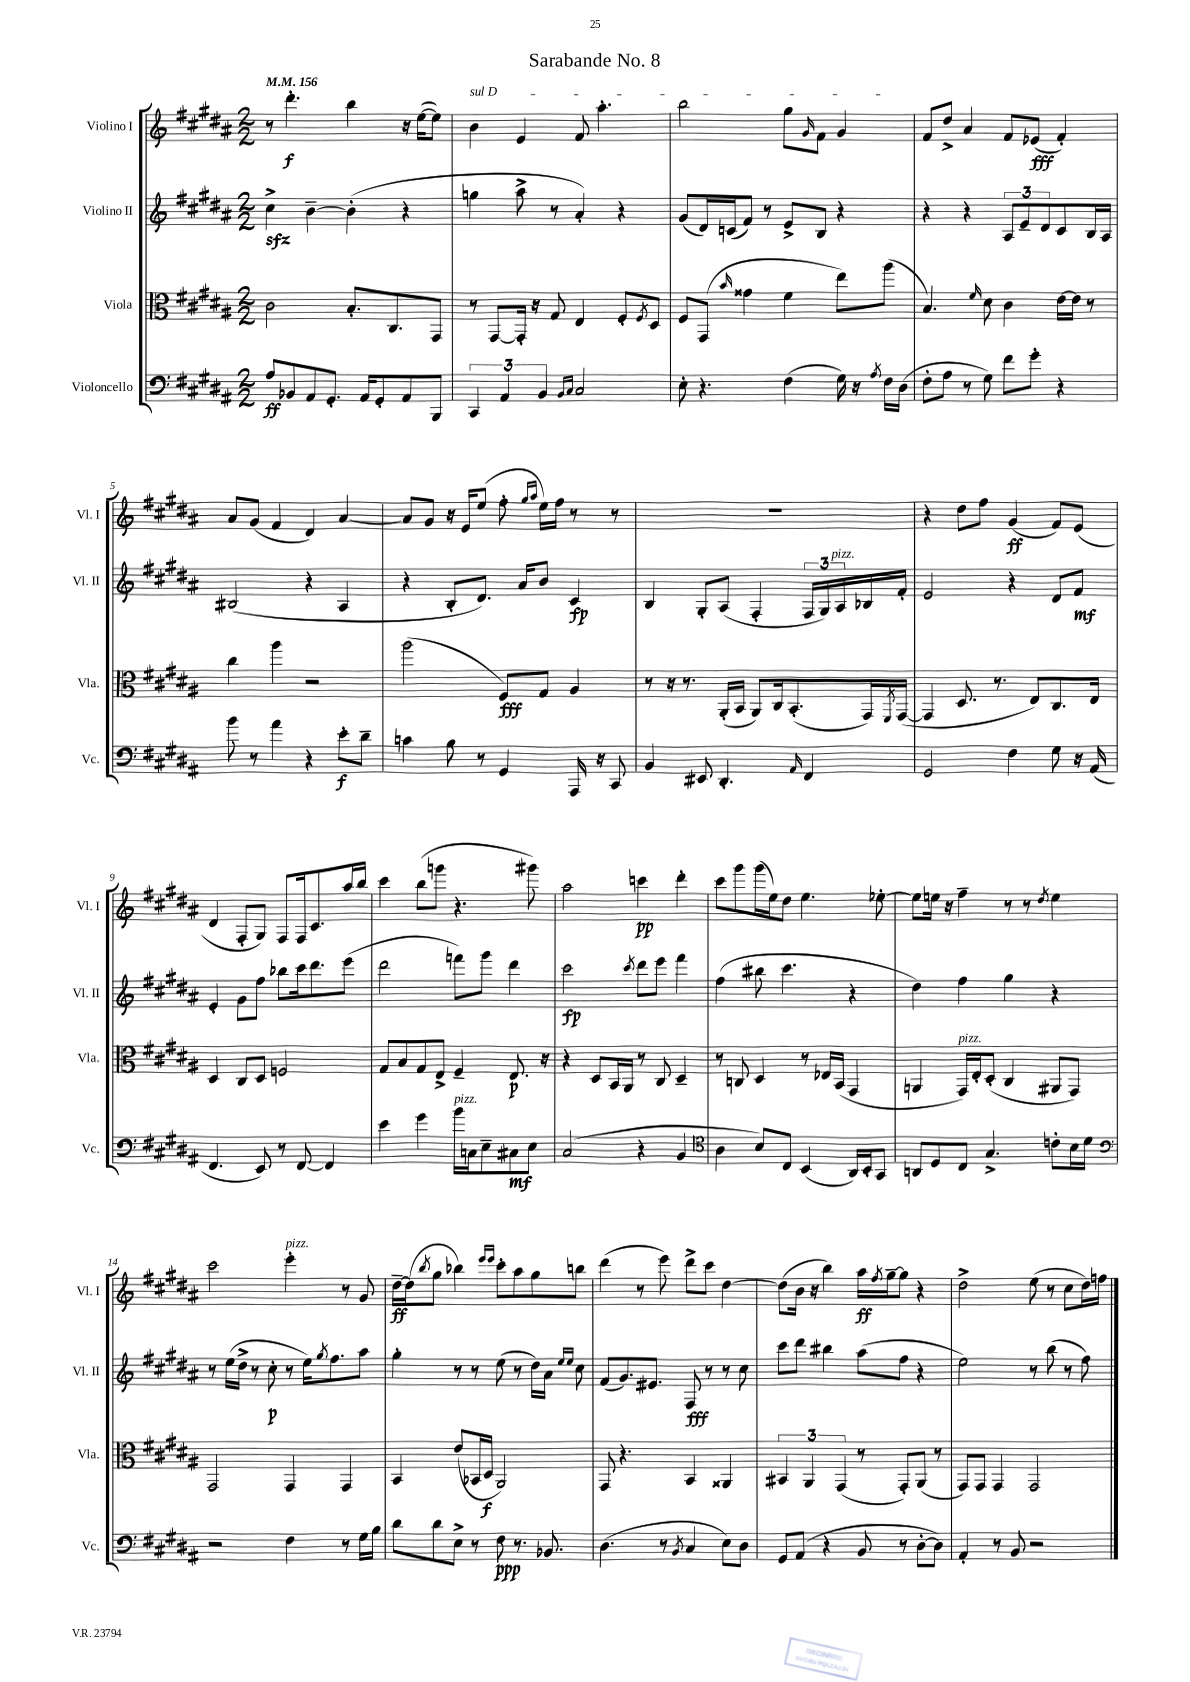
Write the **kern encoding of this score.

**kern	**dynam	**kern	**dynam	**kern	**dynam	**kern	**dynam
*part4	*part4	*part3	*part3	*part2	*part2	*part1	*part1
*staff4	*staff4	*staff3	*staff3	*staff2	*staff2	*staff1	*staff1
*I"Violoncello	*	*I"Viola	*	*I"Violino II	*	*I"Violino I	*
*I'Vc.	*	*I'Vla.	*	*I'Vl. II	*	*I'Vl. I	*
*clefF4	*	*clefC3	*	*clefG2	*	*clefG2	*
*k[f#c#g#d#a#]	*	*k[f#c#g#d#a#]	*	*k[f#c#g#d#a#]	*	*k[f#c#g#d#a#]	*
*M2/2	*	*M2/2	*	*M2/2	*	*M2/2	*
*MM156	*	*MM156	*	*MM156	*	*MM156	*
=1	=1	=1	=1	=1	=1	=1	=1
8A#/L	ff	2c#\	.	4cc#zz^\	.	8r	.
8BB-X/	.	.	.	.	.	4.ddd#'\	f
8AA#/	.	.	.	[4b~\	.	.	.
8.GG#'/J	.	.	.	.	.	.	.
.	.	8.B'/L	.	(4b'\]	.	4bb\	.
16AA#/KL	.	.	.	.	.	.	.
8GG#'/	.	.	.	.	.	.	.
.	.	8.C#/	.	.	.	.	.
8AA#/	.	.	.	4r	.	16r	.
.	.	.	.	.	.	([16ee\KL	.
8BBB/J	.	8GG#/J	.	.	.	8ee\J])	.
=2	=2	=2	=2	=2	=2	=2	=2
!	!	!	!	!	!	!LO:TX:a:i:t=sul D	!
6CC#/	.	8r	.	4ggn\	.	4b\	.
.	.	[8GG#/L	.	.	.	.	.
6AA#/	.	.	.	.	.	.	.
.	.	16GG#'/Jk]	.	8aa#^\	.	4e/	.
.	.	16r	.	.	.	.	.
6BB/	.	.	.	.	.	.	.
.	.	8G#/	.	8r	.	.	.
16qqBB/LL	.	.	.	.	.	.	.
16qqC#/JJ	.	.	.	.	.	.	.
2C#/	.	4E/	.	4a#'/)	.	8f#/	.
.	.	.	.	.	.	4.aa#'\	.
.	.	8F#'/L	.	4r	.	.	.
.	.	8qF#/	.	.	.	.	.
.	.	8D#/J	.	.	.	.	.
=3	=3	=3	=3	=3	=3	=3	=3
8E'\	.	8F#/L	.	(8g#/L	.	2bb\	.
4.r	.	(8GG#/J	.	16d#/L)	.	.	.
.	.	.	.	(16cn/J	.	.	.
.	.	16qqb/	.	.	.	.	.
.	.	4g##X\	.	8f#/J)	.	.	.
.	.	.	.	8r	.	.	.
(4F#\	.	4f#\	.	8e^/L	.	8gg#\L	.
.	.	.	.	.	.	16qqg#/	.
.	.	.	.	8B/J	.	8f#\J	.
16G#\)	.	8ee\L)	.	4r	.	4g#/	.
16r	.	.	.	.	.	.	.
8qA#/	.	.	.	.	.	.	.
16F#\LL	.	(8aa#\J	.	.	.	.	.
(16D#\JJ	.	.	.	.	.	.	.
=4	=4	=4	=4	=4	=4	=4	=4
8F#'\L	.	4.B/)	.	4r	.	8f#/L	.
8A#\J	.	.	.	.	.	8dd#^/J	.
8r	.	.	.	4r	.	4a#/	.
.	.	16qqf#/	.	.	.	.	.
8G#\)	.	8d#\	.	.	.	.	.
8f#\L	.	4c#\	.	12A#/L	.	8f#/L	.
.	.	.	.	12e~/	.	.	.
8g#'\J	.	.	.	.	.	(8e-X/J	fff
.	.	.	.	12d#/	.	.	.
4r	.	[16e\LL	.	8c#/	.	4f#'/)	.
.	.	16e\JJ]	.	.	.	.	.
.	.	8r	.	16B/L	.	.	.
.	.	.	.	16A#/JJ	.	.	.
!!LO:LB:g=z
=5	=5	=5	=5	=5	=5	=5	=5
8b\	.	4cc#\	.	(2B#X/	.	8a#/L	.
8r	.	.	.	.	.	(8g#/J	.
4a#\	.	4aa#\	.	.	.	4f#/	.
4r	.	2r	.	4r	.	4d#/)	.
8e'\L	f	.	.	4A#/	.	[4a#/	.
8d#~\J	.	.	.	.	.	.	.
=6	=6	=6	=6	=6	=6	=6	=6
4cn\	.	(2aa#\	.	4r	.	8a#/L]	.
.	.	.	.	.	.	8g#/J	.
8B\	.	.	.	8B'/L	.	16r	.
.	.	.	.	.	.	16e/KL	.
8r	.	.	.	8.d#/J)	.	(8ee/J	.
4GG#/	.	8F#/L)	fff	.	.	8ff#'\	.
.	.	.	.	16a#/KL	.	.	.
.	.	.	.	.	.	16qqgg#/LL	.
.	.	.	.	.	.	16qqaa#/JJ	.
.	.	8G#/J	.	8b/J	.	16ee\LL)	.
.	.	.	.	.	.	16ff#\JJ	.
16AAA#/	.	4A#/	.	4c#/	fp	8r	.
16r	.	.	.	.	.	.	.
8CC#/	.	.	.	.	.	8r	.
=7	=7	=7	=7	=7	=7	=7	=7
4BB/	.	8r	.	4B/	.	1r	.
.	.	16r	.	.	.	.	.
.	.	8.r	.	.	.	.	.
8EE#X/	.	.	.	8G#'/L	.	.	.
4.DD#'/	.	(16AA#'/LL	.	(8A#/J	.	.	.
.	.	16BB/JJ	.	.	.	.	.
.	.	8AA#/L)	.	4F#'/	.	.	.
.	.	16C#/k	.	.	.	.	.
.	.	(8.BB'/	.	.	.	.	.
16qqAA#/	.	.	.	.	.	.	.
4FF#/	.	.	.	24F#/LL	.	.	.
.	.	.	.	24G#/)	.	.	.
!	!	!	!	!LO:TX:a:i:t=pizz.	!	!	!
.	.	.	.	24A#/	.	.	.
.	.	16GG#/L)	.	16B-X/	.	.	.
.	.	8qFF#/	.	.	.	.	.
.	.	([16GG#/JJ	.	16f#'/JJ	.	.	.
=8	=8	=8	=8	=8	=8	=8	=8
2GG#/	.	4GG#/]	.	2e/	.	4r	.
.	.	8.D#/	.	.	.	8dd#\L	.
.	.	.	.	.	.	8ff#\J	.
.	.	8.r	.	.	.	.	.
4F#\	.	.	.	4r	.	(4g#/	ff
.	.	8E/L)	.	.	.	.	.
8G#\	.	8.C#/	.	8d#/L	.	8f#/L)	.
16r	.	.	.	8f#/J	mf	(8e/J	.
(16AA#/	.	16E/Jk	.	.	.	.	.
!!LO:LB:g=z
=9	=9	=9	=9	=9	=9	=9	=9
4.FF#/	.	4D#/	.	4e'/	.	4d#/	.
.	.	8C#/L	.	8g#\L	.	8F#'/L	.
8EE/)	.	8D#/J	.	8ff#\J	.	8G#/J)	.
8r	.	2Fn/	.	8bb-X\L	.	8F#/L	.
[8FF#/	.	.	.	16ccc#\k	.	16F#/k	.
.	.	.	.	8.ddd#\	.	8.c#/	.
4FF#/]	.	.	.	.	.	.	.
.	.	.	.	(8eee\J	.	16aa#/L	.
.	.	.	.	.	.	16bb/JJ	.
=10	=10	=10	=10	=10	=10	=10	=10
4e\	.	8G#/L	.	2ddd#\	.	4ccc#\	.
.	.	8B/	.	.	.	.	.
4g#\	.	8G#/	.	.	.	(8bb\L	.
.	.	8E^/J	.	.	.	8gggn\J	.
!LO:TX:a:i:t=pizz.	!	!	!	!	!	!	!
16b\LL	.	4F#~/	.	8fffn\L)	.	4.r	.
16Cn\J	.	.	.	.	.	.	.
8E~\	.	.	.	8ggg#\J	.	.	.
8C#X\	mf	8.E/	p	4ddd#\	.	.	.
8E\J	.	.	.	.	.	8ggg#X\)	.
.	.	16r	.	.	.	.	.
=11	=11	=11	=11	=11	=11	=11	=11
(2C#/	.	4r	.	2ccc#\	fp	2aa#\	.
.	.	8D#/L	.	.	.	.	.
.	.	16BB/L	.	.	.	.	.
.	.	16AA#/JJ	.	.	.	.	.
.	.	.	.	8qccc#/	.	.	.
4r	.	8r	.	8ddd#\L	.	4cccn\	pp
.	.	8C#/	.	8eee\J	.	.	.
4BB/	.	4D#~/	.	4fff#\	.	4ddd#'\	.
=12	=12	=12	=12	=12	=12	=12	=12
*clefC4	*	*	*	*	*	*	*
4A#\	.	8r	.	(4ff#\	.	8ccc#\L	.
.	.	8Cn/	.	.	.	8ggg#\	.
8B/L)	.	4D#/	.	8bb#X\	.	(16ggg#\L	.
.	.	.	.	.	.	16ee\J)	.
8C#/J	.	.	.	4.ccc#\	.	8dd#\J	.
(4BB/	.	8r	.	.	.	4.ee\	.
.	.	16E-X/LL	.	.	.	.	.
.	.	(16BB/JJ	.	.	.	.	.
16AA#/LL)	.	4GG#/	.	4r	.	.	.
16BB'/J	.	.	.	.	.	.	.
8GG#/J	.	.	.	.	.	[8ee-X'\	.
=13	=13	=13	=13	=13	=13	=13	=13
8AAn/L	.	4AAn/	.	4dd#\)	.	8ee-\L]	.
8D#/	.	.	.	.	.	16een\Jk	.
.	.	.	.	.	.	16r	.
!	!	!LO:TX:a:i:t=pizz.	!	!	!	!	!
8C#/J	.	16GG#/LL)	.	4ff#\	.	4ff#~\	.
.	.	16E'/J	.	.	.	.	.
4.G#^/	.	(8D#'/J	.	.	.	.	.
.	.	4C#/	.	4gg#\	.	8r	.
.	.	.	.	.	.	8r	.
.	.	.	.	.	.	8qdd#/	.
8cn'\L	.	8AA#X/L	.	4r	.	4ee\	.
16B\L	.	8GG#/J)	.	.	.	.	.
16d#\JJ	.	.	.	.	.	.	.
!!LO:LB:g=z
=14	=14	=14	=14	=14	=14	=14	=14
*clefF4	*	*	*	*	*	*	*
2r	.	2GG#/	.	8r	.	2ccc#\	.
.	.	.	.	(16ee\LL	.	.	.
.	.	.	.	16dd#^\JJ	.	.	.
.	.	.	.	8r	.	.	.
.	.	.	.	8cc#'\	p	.	.
!	!	!	!	!	!	!LO:TX:a:i:t=pizz.	!
4F#\	.	4GG#/	.	8r	.	4eee'\	.
.	.	.	.	16ee\KL)	.	.	.
.	.	.	.	8qgg#/	.	.	.
.	.	.	.	8.ff#\	.	.	.
8r	.	4GG#/	.	.	.	8r	.
16G#\LL	.	.	.	8aa#\J	.	8g#/	.
16B\JJ	.	.	.	.	.	.	.
=15	=15	=15	=15	=15	=15	=15	=15
8d#\L	.	4BB/	.	4gg#'\	.	[16dd#~\LL	ff
.	.	.	.	.	.	(16dd#\J]	.
.	.	.	.	.	.	8qbb/	.
8d#\	.	.	.	.	.	8gg#\J	.
8E^\J	.	(8e/L	.	8r	.	4bb-X\)	.
8r	.	16BB-X/L	.	8r	.	.	.
.	.	16D#/JJ	f	.	.	.	.
.	.	.	.	.	.	16qqeee/LL	.
.	.	.	.	.	.	16qqeee/JJ	.
8F#\	ppp	2AA#/)	.	(8ee\	.	8ccc#'\L	.
8.r	.	.	.	8r	.	8aa#\	.
.	.	.	.	16dd#\LL)	.	8gg#\	.
8.BB-X/	.	.	.	16a#\JJ	.	.	.
.	.	.	.	16qqee/LL	.	.	.
.	.	.	.	16qqee/JJ	.	.	.
.	.	.	.	8cc#\	.	8bbn\J	.
=16	=16	=16	=16	=16	=16	=16	=16
(4.D#\	.	8GG#/	.	(8f#/L	.	(4ddd#\	.
.	.	4.r	.	8.g#/)	.	.	.
.	.	.	.	.	.	8r	.
.	.	.	.	8.e#X/J	.	.	.
8r	.	.	.	.	.	8eee\)	.
8qBB/	.	.	.	.	.	.	.
4C#/	.	4BB/	.	8F#/	fff	8ddd#^\L	.
.	.	.	.	8r	.	8ccc#\J	.
8E\L)	.	4AA##X/	.	8r	.	[4dd#\	.
8D#\J	.	.	.	8cc#\	.	.	.
=17	=17	=17	=17	=17	=17	=17	=17
8GG#/L	.	6BB#X/	.	8ccc#\L	.	(8dd#\L]	.
(8AA#/J	.	.	.	8ddd#\J	.	16b\Jk	.
.	.	6AA#/	.	.	.	.	.
.	.	.	.	.	.	16r	.
4r	.	.	.	4bb#X\	.	4bb\)	.
.	.	(6GG#/	.	.	.	.	.
8BB/	.	8r	.	(8aa#\L	.	16aa#\LL	ff
.	.	.	.	.	.	8qff#/	.
.	.	.	.	.	.	[16gg#~\J	.
8r	.	8GG#'/L)	.	8ff#\J	.	8gg#\J]	.
[8D#'\L	.	(8AA#/J	.	4r	.	4r	.
8D#\J])	.	8r	.	.	.	.	.
=18	=18	=18	=18	=18	=18	=18	=18
4AA#'/	.	8GG#/L)	.	2ee\)	.	2dd#^\	.
.	.	8GG#/J	.	.	.	.	.
8r	.	4GG#/	.	.	.	.	.
8BB/	.	.	.	.	.	.	.
2r	.	2GG#/	.	8r	.	(8ee\	.
.	.	.	.	(8bb\	.	8r	.
.	.	.	.	8r	.	8cc#\L	.
.	.	.	.	8ff#\)	.	16dd#\L)	.
.	.	.	.	.	.	16ffn\JJ	.
==	==	==	==	==	==	==	==
*-	*-	*-	*-	*-	*-	*-	*-
